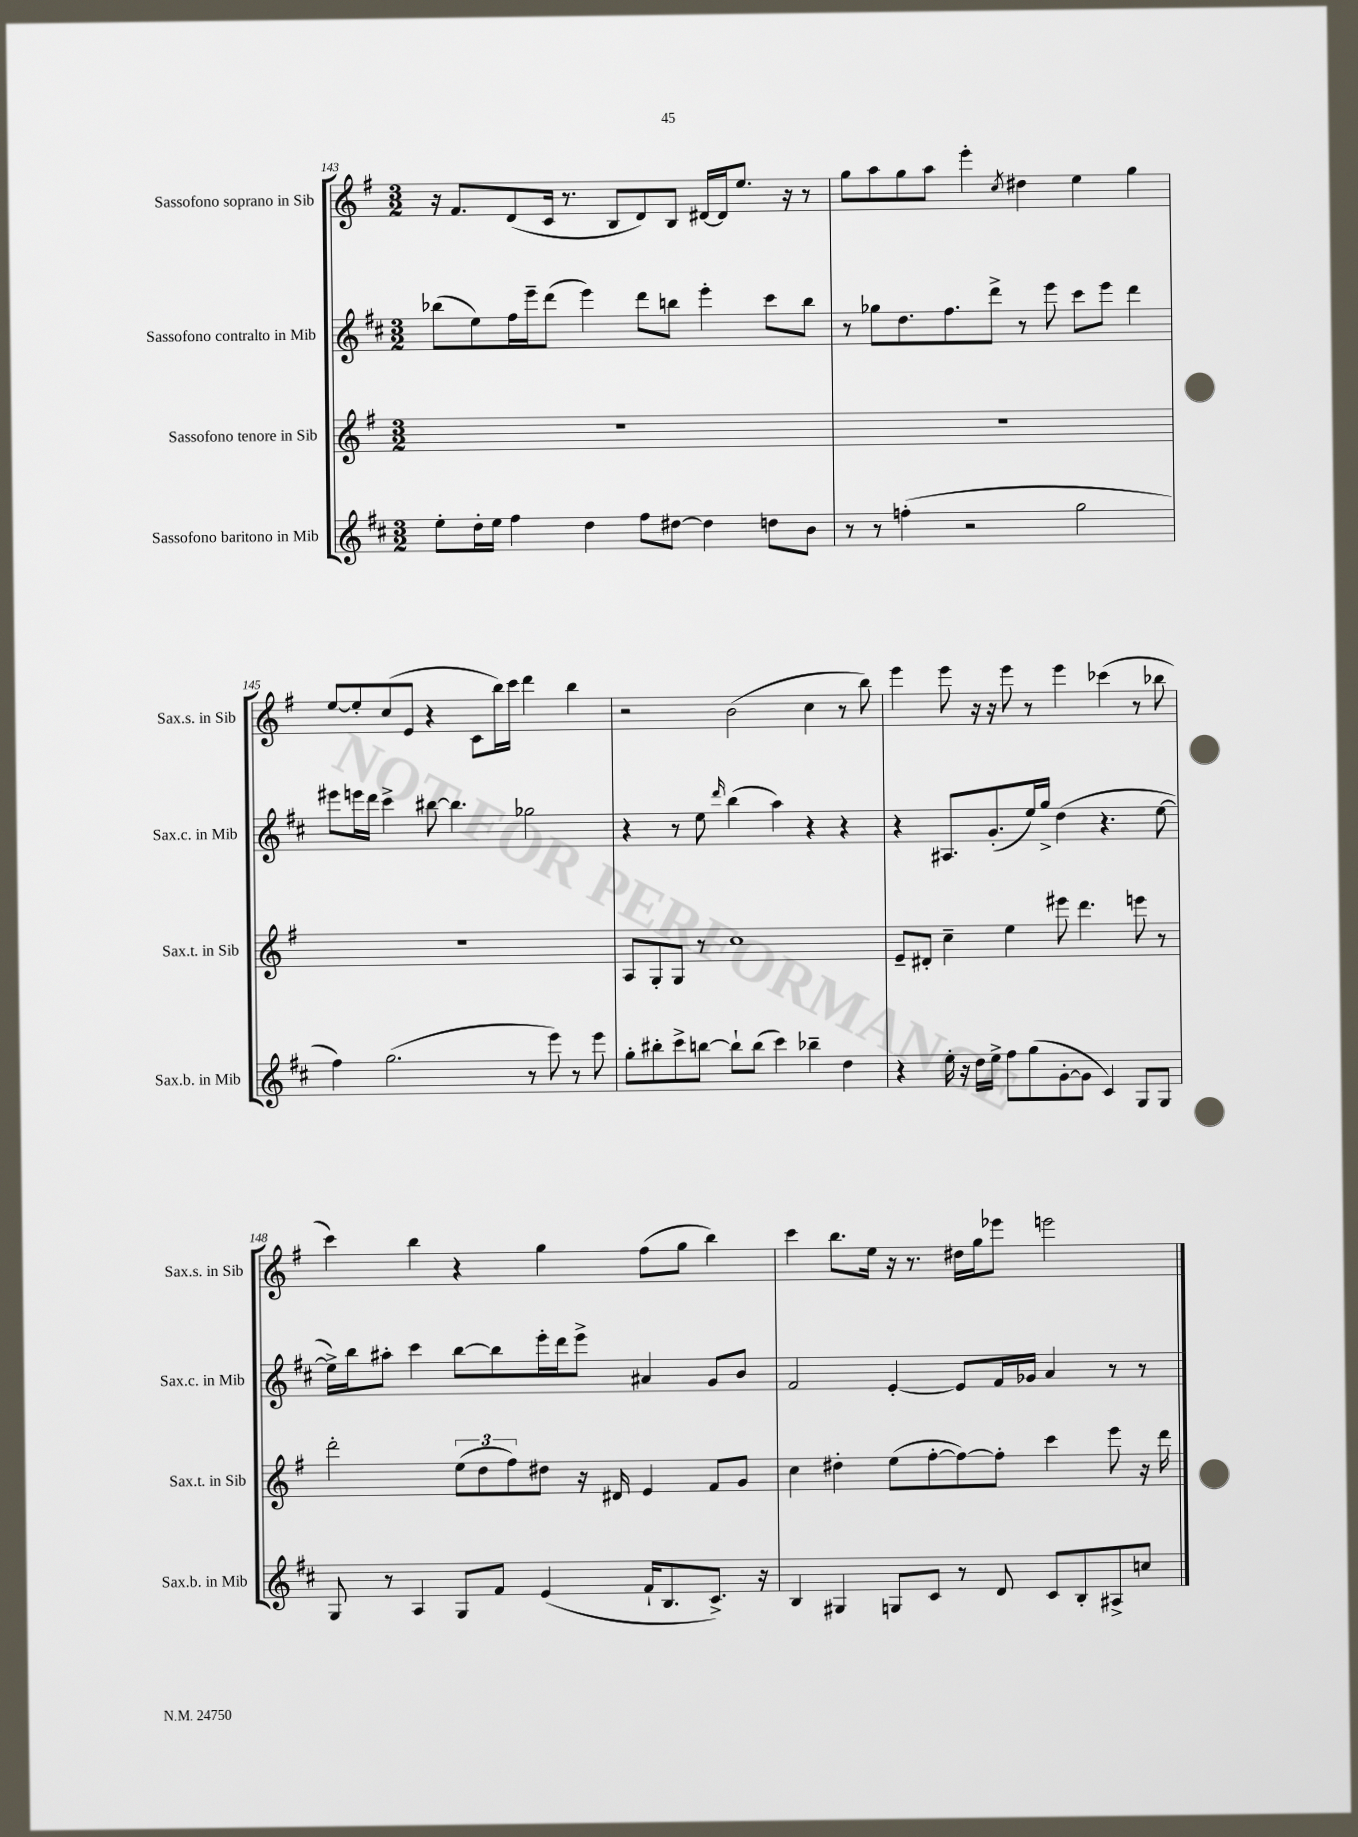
<<
\new StaffGroup <<
\new Staff = "s0" \with { instrumentName = "Sassofono soprano in Sib" shortInstrumentName = "Sax.s. in Sib" } {
    \clef treble \key g \major \numericTimeSignature \time 3/2
    r16 fis'8. d'8( c'16 r8. b8 d'8) b8 dis'16~ dis'16 e''8. r16 r8 |
    g''8 a''8 g''8 a''8 e'''4-. \acciaccatura { c''8 } dis''4 e''4 g''4 |
    e''8~ e''8-. c''8( e'8 r4 c'8 b''16) c'''16 d'''4 b''4 |
    r2 b'2( c''4 r8 b''8) |
    e'''4 e'''8 r16 r16 e'''8 r8 e'''4 ces'''4( r8 bes''8 |
    c'''4) b''4 r4 g''4 fis''8( g''8 b''4) |
    c'''4 b''8. e''16 r16 r8. dis''16 g''16 ees'''8 e'''2 \bar "|." |
}
\new Staff = "s1" \with { instrumentName = "Sassofono contralto in Mib" shortInstrumentName = "Sax.c. in Mib" } {
    \clef treble \key d \major \numericTimeSignature \time 3/2
    bes''8( e''8) fis''16 e'''16-- d'''8( e'''4) d'''8 b''8 e'''4-. cis'''8 b''8 |
    r8 ges''8 d''8. fis''8. d'''8-> r8 e'''8 cis'''8 e'''8 d'''4 |
    eis'''8 e'''16 d'''16 cis'''4-> bis''8~ bis''4. ges''2 |
    r4 r8 e''8 \grace { d'''16 } b''4( a''4) r4 r4 |
    r4 ais8. g'8.-.( e''16) g''16-> d''4( r4. e''8~ |
    e''16->) b''16 ais''8-. cis'''4 b''8~ b''8 e'''16-. d'''16 e'''8-> ais'4 g'8 b'8 |
    fis'2 e'4~-. e'8 fis'16 ges'16 a'4 r8 r8 \bar "|." |
}
\new Staff = "s2" \with { instrumentName = "Sassofono tenore in Sib" shortInstrumentName = "Sax.t. in Sib" } {
    \clef treble \key g \major \numericTimeSignature \time 3/2
    R1. |
    R1. |
    R1. |
    a8 g8-. g8 r8 c''1 |
    e'8-- dis'8-. c''4-- e''4 eis'''8 d'''4. e'''8 r8 |
    d'''2-. \tuplet 3/2 { e''8( d''8 fis''8) } dis''8 r16 dis'16 e'4 fis'8 g'8 |
    c''4 dis''4-. e''8( fis''8~-. fis''8~) fis''8-. c'''4 e'''8 r16 d'''16 \bar "|." |
}
\new Staff = "s3" \with { instrumentName = "Sassofono baritono in Mib" shortInstrumentName = "Sax.b. in Mib" } {
    \clef treble \key d \major \numericTimeSignature \time 3/2
    e''8-. d''16-. e''16 fis''4 d''4 fis''8 dis''8~ dis''4 d''8 b'8 |
    r8 r8 f''4-.( r2 g''2 |
    fis''4) g''2.( r8 e'''8) r8 e'''8 |
    g''8-. bis''8-. cis'''8-> b''8~ b''8-! b''8( cis'''4) bes''4-- d''4 |
    r4 e''16-. r16 d''16 e''16-> fis''8 g''8( g'8~-. g'8 cis'4) g8 g8 |
    g8 r8 a4 g8 fis'8 e'4( fis'16-! b8. cis'8.->) r16 |
    b4 gis4 g8 cis'8 r8 d'8 cis'8 b8-. ais8-> c''8 \bar "|." |
}
>>
>>
\layout { \context { \Score currentBarNumber = #143 } }
